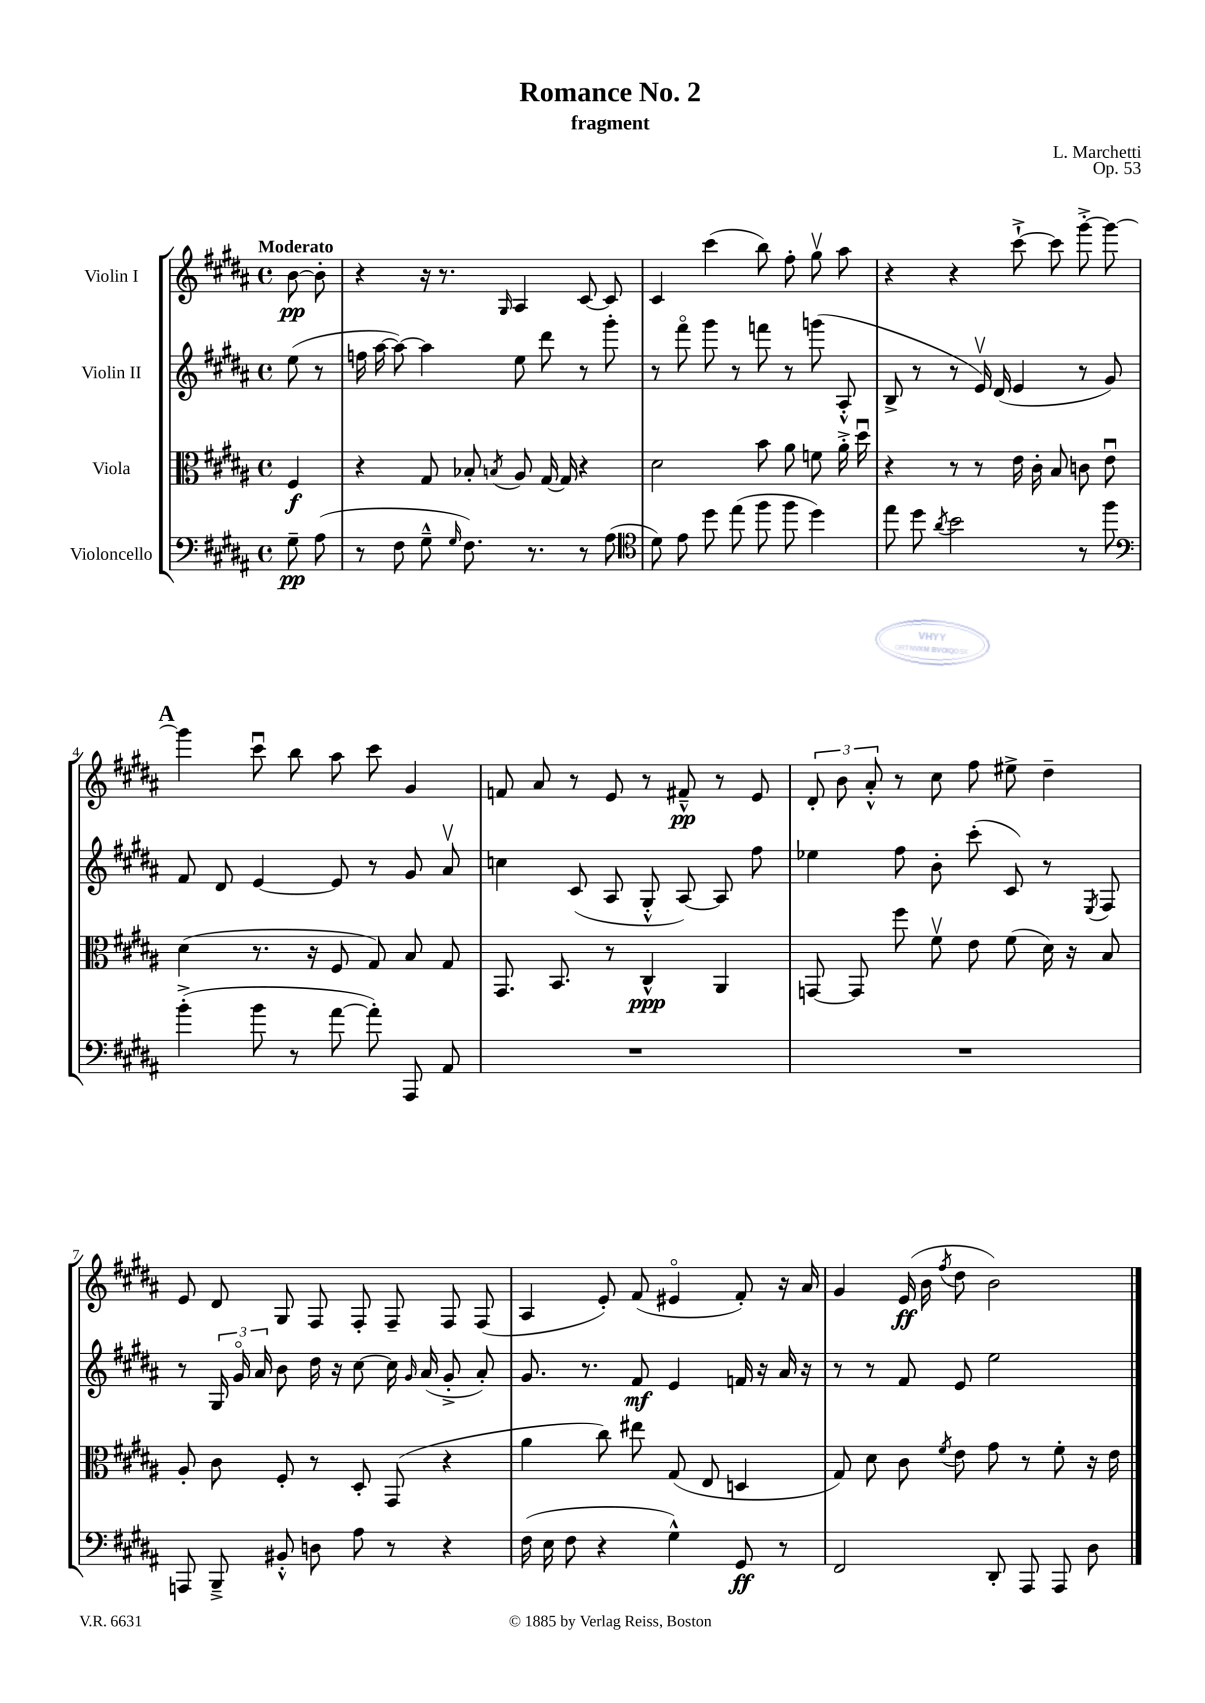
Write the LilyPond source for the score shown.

\header { title = "Romance No. 2" composer = "L. Marchetti" subtitle = "fragment" opus = "Op. 53" }
<<
\new StaffGroup <<
\new Staff = "s0" \with { instrumentName = "Violin I" } {
    \clef treble \key b \major \defaultTimeSignature \time 4/4 \partial 4 \tempo "Moderato"
    \autoBeamOff b'8~\pp b'8-. |
    r4 r16 r8. \grace { gis16 } ais4 cis'8~ cis'8 |
    cis'4 cis'''4( b''8) fis''8-. gis''8\upbow ais''8 |
    r4 r4 cis'''8~-!-> cis'''8 gis'''8~-.-> gis'''8~ |
    \mark \markup { \bold "A" } gis'''4 cis'''8\downbow b''8 ais''8 cis'''8 gis'4 |
    f'8 ais'8 r8 e'8 r8 fis'8---^\pp r8 e'8 |
    \tuplet 3/2 { dis'8-. b'8 ais'8-.-^ } r8 cis''8 fis''8 eis''8-> dis''4-- |
    e'8 dis'8 gis8 fis8 fis8-. fis8-- fis8 fis8( |
    ais4 e'8-.) fis'8( eis'4\flageolet fis'8-.) r16 ais'16 |
    gis'4 e'16\ff( b'16 \acciaccatura { fis''8 } dis''8 b'2) \bar "|." |
}
\new Staff = "s1" \with { instrumentName = "Violin II" } {
    \clef treble \key b \major \defaultTimeSignature \time 4/4 \partial 4
    \autoBeamOff e''8( r8 |
    f''16 ais''16~ ais''8~) ais''4 e''8 dis'''8 r8 gis'''8-. |
    r8 fis'''8\flageolet gis'''8 r8 f'''8 r8 g'''8( ais8-.-^ |
    b8-> r8 r8 e'16\upbow) dis'16( e'4 r8 gis'8) |
    \mark \markup { \bold "A" } fis'8 dis'8 e'4~ e'8 r8 gis'8 ais'8\upbow |
    c''4 cis'8( ais8 gis8-.-^ ais8~) ais8 fis''8 |
    ees''4 fis''8 b'8-. cis'''8-.( cis'8) r8 \acciaccatura { e8 } fis8 |
    r8 \tuplet 3/2 { gis16 gis'16\flageolet ais'16 } b'8 dis''16 r16 cis''8~ cis''16 \grace { gis'16 } ais'16( gis'8-.-> ais'8-.) |
    gis'8. r8. fis'8\mf e'4 f'16 r16 ais'16 r16 |
    r8 r8 fis'8 e'8 e''2 \bar "|." |
}
\new Staff = "s2" \with { instrumentName = "Viola" } {
    \clef alto \key b \major \defaultTimeSignature \time 4/4 \partial 4
    \autoBeamOff fis4\f |
    r4 gis8 bes8-. \acciaccatura { b8 } ais8 gis16~ gis16 r4 |
    dis'2 b'8 ais'8 f'8 ais'16-.-> dis''16\downbow |
    r4 r8 r8 e'16 cis'16-. b8 c'8 e'8\downbow |
    \mark \markup { \bold "A" } dis'4( r8. r16 fis8 gis8) b8 gis8 |
    gis,8. b,8. r8 cis4-^\ppp ais,4 |
    g,8~ g,8 fis''8 fis'8\upbow e'8 fis'8( dis'16) r16 b8 |
    ais8-. cis'8 fis8-. r8 dis8-. gis,8( r4 |
    ais'4 cis''8) eis''8 gis8( e8 d4 |
    gis8) dis'8 cis'8 \acciaccatura { fis'8 } e'8 gis'8 r8 fis'8-. r16 e'16 \bar "|." |
}
\new Staff = "s3" \with { instrumentName = "Violoncello" } {
    \clef bass \key b \major \defaultTimeSignature \time 4/4 \partial 4
    \autoBeamOff gis8--\pp ais8( |
    r8 fis8 gis8---^ \grace { gis16 } fis8.) r8. r8 ais8( |
    \clef tenor dis'8) e'8 dis''8 e''8( fis''8 fis''8 dis''4) |
    e''8 dis''8 \acciaccatura { ais'8 } b'2 r8 fis''8 |
    \mark \markup { \bold "A" } \clef bass b'4-.->( b'8 r8 ais'8~ ais'8-.) ais,,8 ais,8 |
    R1 |
    R1 |
    a,,8 b,,8---> bis,8-.-^ d8 ais8 r8 r4 |
    fis16( e16 fis8 r4 gis4-^) gis,8\ff r8 |
    fis,2 dis,8-. ais,,8 ais,,8 dis8 \bar "|." |
}
>>
>>
